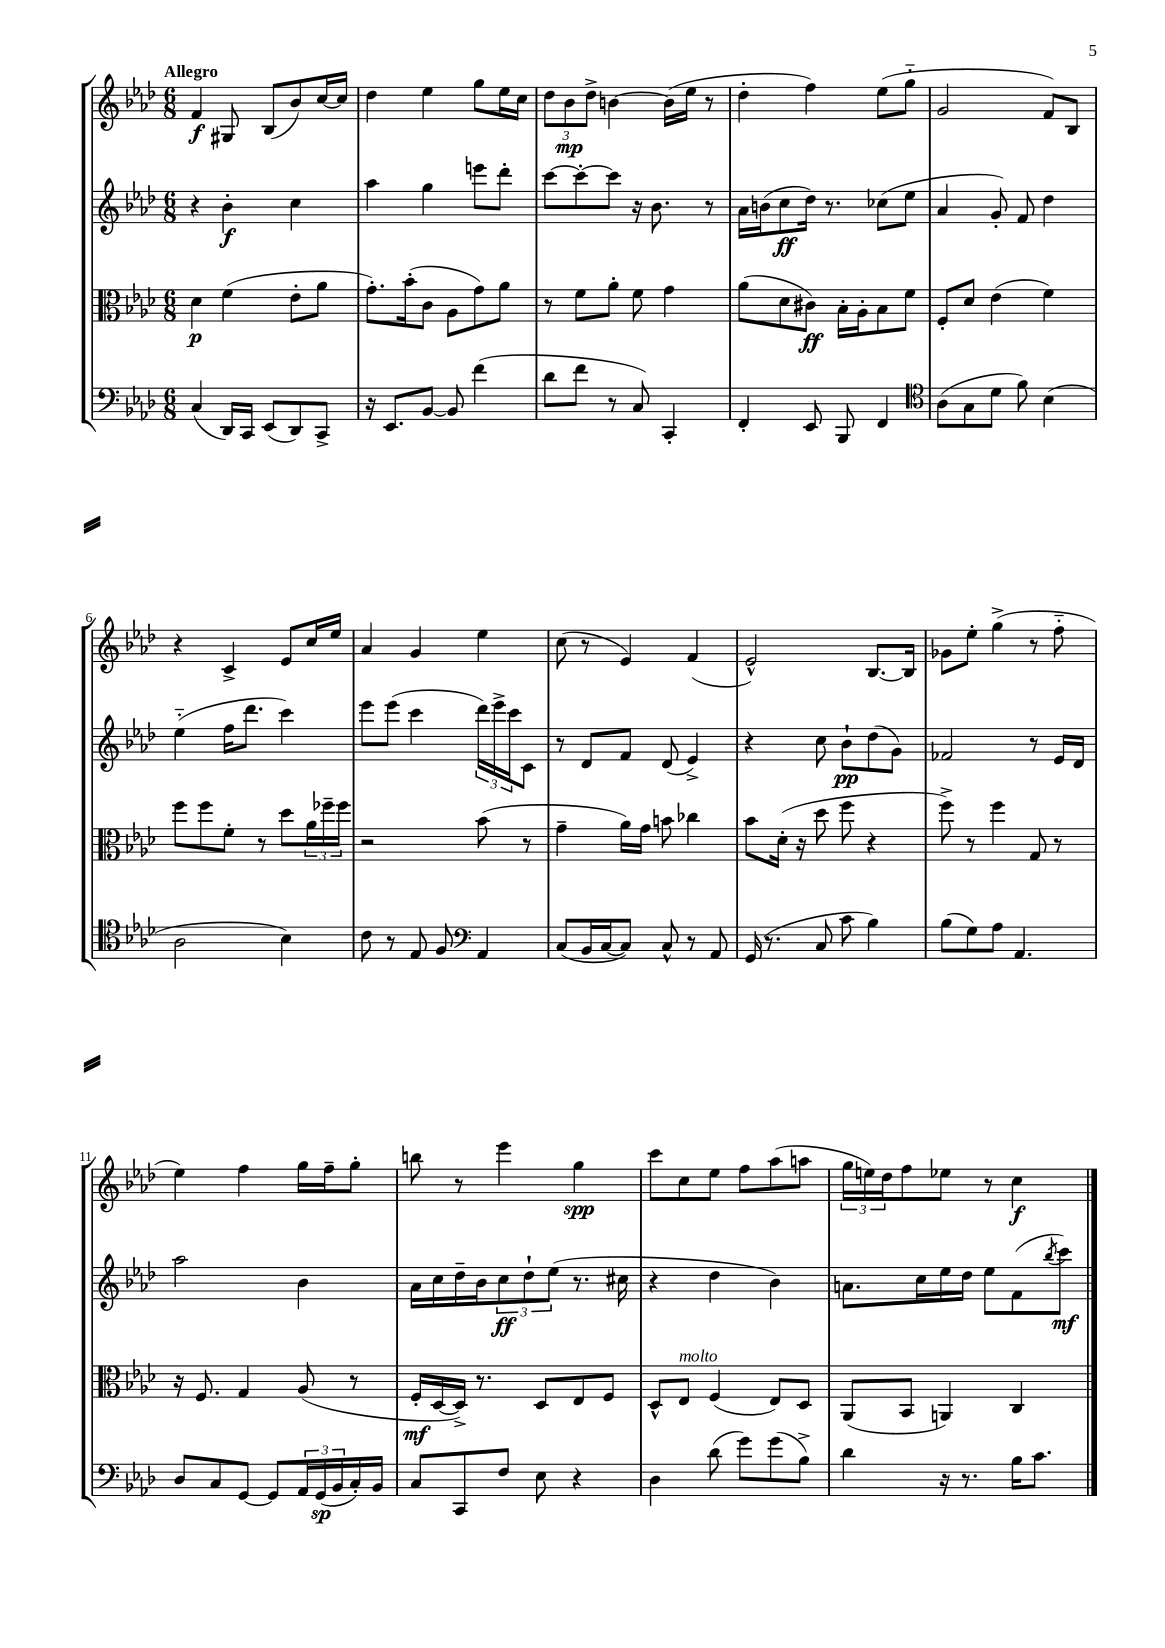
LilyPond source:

<<
\new StaffGroup <<
\new Staff = "s0" {
    \clef treble \key aes \major \numericTimeSignature \time 6/8 \tempo "Allegro"
    f'4\f gis8 bes8( bes'8) c''16~ c''16 |
    des''4 ees''4 g''8 ees''16 c''16 |
    \tuplet 3/2 { des''8 bes'8\mp des''8-> } b'4~ b'16( ees''16 r8 |
    des''4-. f''4) ees''8( g''8-_ |
    g'2 f'8) bes8 |
    r4 c'4-> ees'8 c''16 ees''16 |
    aes'4 g'4 ees''4 |
    c''8( r8 ees'4) f'4( |
    ees'2-^) bes8.~ bes16 |
    ges'8 ees''8-. g''4->( r8 f''8-_ |
    ees''4) f''4 g''16 f''16-- g''8-. |
    b''8 r8 ees'''4 g''4\spp |
    c'''8 c''8 ees''8 f''8 aes''8( a''8 |
    \tuplet 3/2 { g''16 e''16) des''16 } f''8 ees''8 r8 c''4\f \bar "|." |
}
\new Staff = "s1" {
    \clef treble \key aes \major \numericTimeSignature \time 6/8
    r4 bes'4-.\f c''4 |
    aes''4 g''4 e'''8 des'''8-. |
    c'''8~ c'''8~-. c'''8 r16 bes'8. r8 |
    aes'16 b'16( c''8\ff des''16) r8. ces''8( ees''8 |
    aes'4 g'8-.) f'8 des''4 |
    ees''4-_( f''16 des'''8. c'''4) |
    ees'''8 ees'''8( c'''4 \tuplet 3/2 { des'''16) ees'''16-> c'''16 } c'8 |
    r8 des'8 f'8 des'8( ees'4->) |
    r4 c''8 bes'8-!\pp des''8( g'8) |
    fes'2 r8 ees'16 des'16 |
    aes''2 bes'4 |
    aes'16 c''16 des''16-- bes'16 \tuplet 3/2 { c''8\ff des''8-! ees''8( } r8. cis''16 |
    r4 des''4 bes'4) |
    a'8. c''16 ees''16 des''16 ees''8 f'8( \acciaccatura { bes''8 } c'''8\mf) \bar "|." |
}
\new Staff = "s2" {
    \clef alto \key aes \major \numericTimeSignature \time 6/8
    des'4\p f'4( ees'8-. aes'8 |
    g'8.-.) bes'16-.( c'8 aes8 g'8) aes'8 |
    r8 f'8 aes'8-. f'8 g'4 |
    aes'8( des'8 cis'8\ff) bes16-. aes16-. bes8 f'8 |
    f8-. des'8 ees'4( f'4) |
    f''8 f''8 f'8-. r8 des''8 \tuplet 3/2 { aes'16 fes''16-- fes''16 } |
    r2 bes'8( r8 |
    g'4-- aes'16) g'16 b'8 ces''4 |
    bes'8 des'16-.( r16 des''8 f''8 r4 |
    f''8->) r8 f''4 g8 r8 |
    r16 f8. g4 aes8( r8 |
    f16-.\mf des16~ des16->) r8. des8 ees8 f8 |
    des8-^ ees8^\markup { \italic "molto" } f4( ees8) des8 |
    aes,8( bes,8 a,4) c4 \bar "|." |
}
\new Staff = "s3" {
    \clef bass \key aes \major \numericTimeSignature \time 6/8
    c4( des,16) c,16 ees,8( des,8) c,8-> |
    r16 ees,8. bes,8~ bes,8 f'4( |
    des'8 f'8 r8 c8) c,4-. |
    f,4-. ees,8 bes,,8 f,4 |
    \clef tenor aes8( g8 des'8 f'8) bes4( |
    aes2 bes4) |
    c'8 r8 ees8 f8 \clef bass aes,4 |
    c8( bes,16 c16~ c8) c8-^ r8 aes,8 |
    g,16( r8. c8 c'8 bes4) |
    bes8( g8) aes8 aes,4. |
    des8 c8 g,8~ g,8 \tuplet 3/2 { aes,16 g,16\sp( bes,16 } c16-.) bes,16 |
    c8 c,8 f8 ees8 r4 |
    des4 des'8( g'8) g'8( bes8->) |
    des'4 r16 r8. bes16 c'8. \bar "|." |
}
>>
>>
